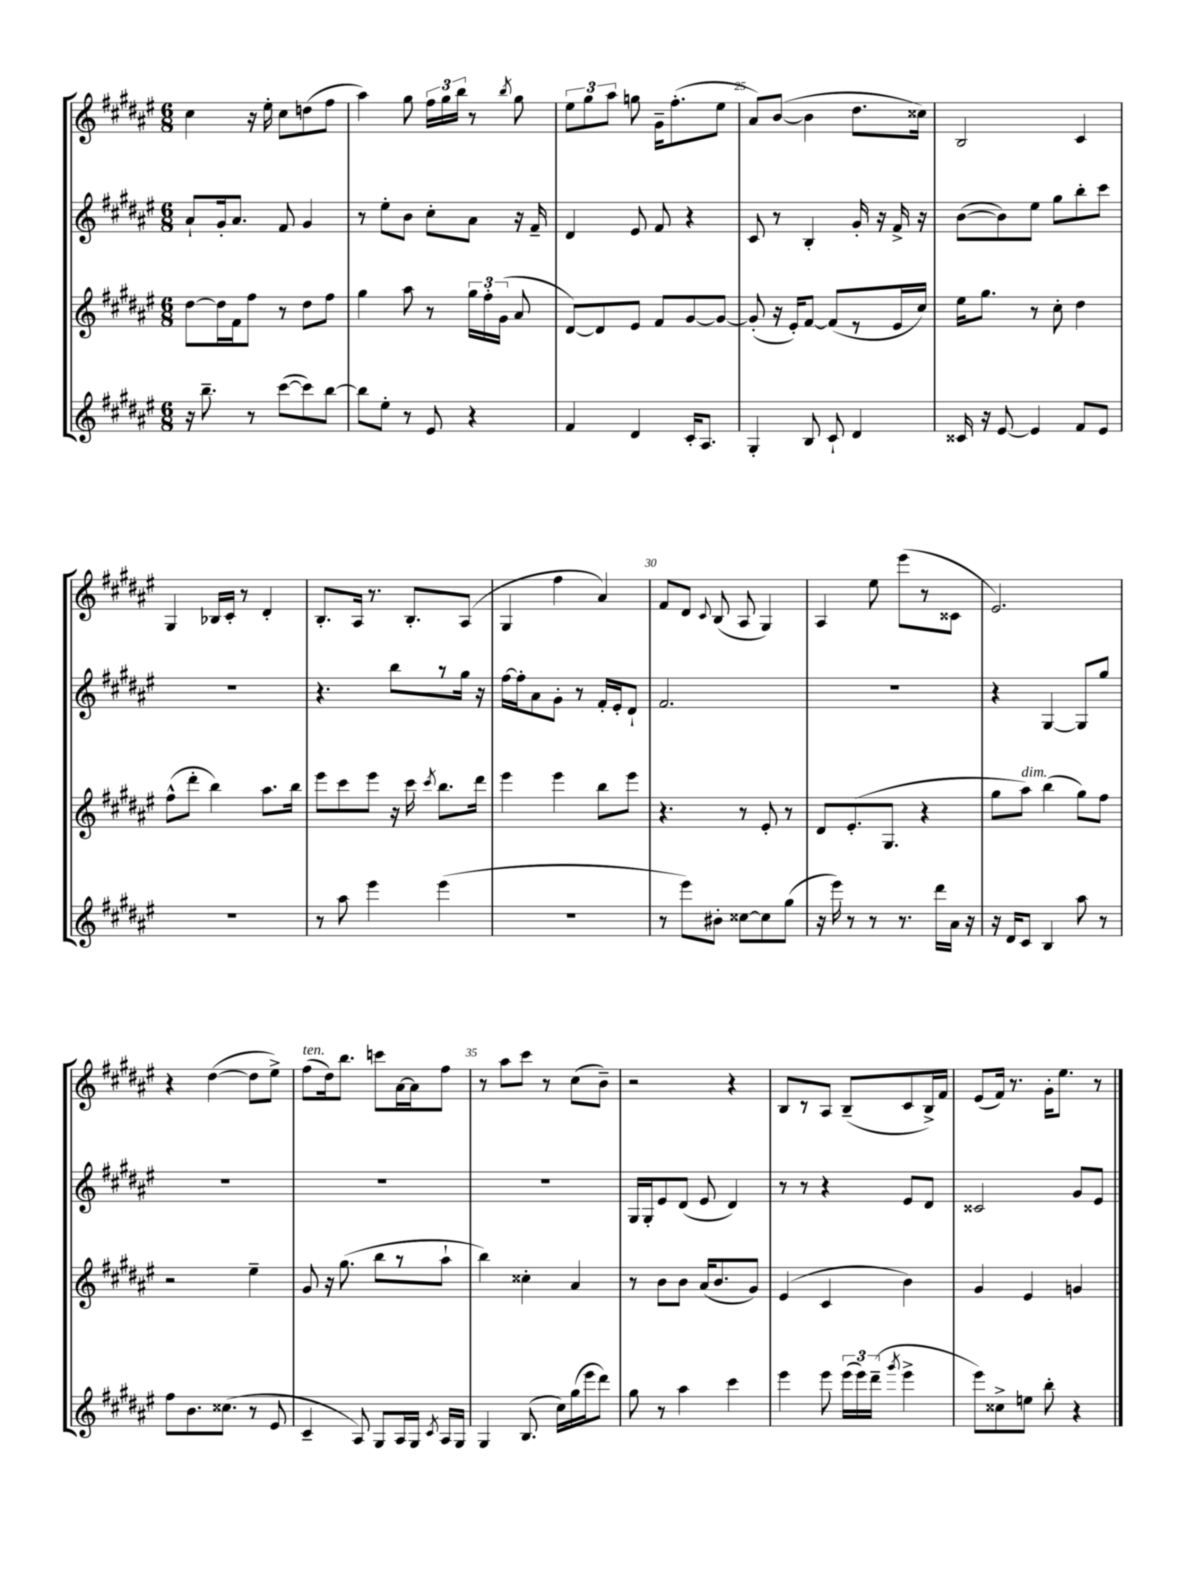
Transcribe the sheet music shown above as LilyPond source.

<<
\new StaffGroup <<
\new Staff = "s0" {
    \clef treble \key fis \major \numericTimeSignature \time 6/8
    \autoBeamOff cis''4 r16 eis''16-. cis''8[ d''8( fis''8] |
    ais''4) gis''8 \tuplet 3/2 { fis''16[ gis''16 b''16] } r8 \acciaccatura { b''8 } gis''8 |
    \tuplet 3/2 { eis''8[ gis''8 ais''8] } g''8 gis'16[-- fis''8.-.( eis''8] |
    ais'8[) b'8]~( b'4 dis''8.[ cisis''16]) |
    b2 cis'4 |
    gis4 bes16[ cis'16]-. r8 dis'4-. |
    b8.[-. ais16] r8. b8.[-. ais8]( |
    gis4 fis''4 ais'4) |
    fis'8[ dis'8] \appoggiatura { cis'8 } b8( ais8 gis4) |
    ais4 eis''8 eis'''8[( r8 cisis'8] |
    eis'2.) |
    r4 dis''4~( dis''8[ eis''8]->) |
    fis''8[^\markup { \italic "ten." }( dis''16) b''8.] c'''8[ ais'16~ ais'16 fis''8] |
    r8 ais''8[ cis'''8] r8 cis''8[( b'8]--) |
    r2 r4 |
    b8[ r8 ais8] b8[--( cis'8 b16->) fis'16] |
    eis'8[( fis'16]) r8. gis'16[-. eis''8.] r8 \bar "|." |
}
\new Staff = "s1" {
    \clef treble \key fis \major \numericTimeSignature \time 6/8
    \autoBeamOff ais'8[-! gis'16-. ais'8.] fis'8 gis'4 |
    r8 eis''8[-. b'8] cis''8[-. ais'8] r16 fis'16-- |
    dis'4 eis'8 fis'8 r4 |
    cis'8 r8 b4-. gis'16-. r16 fis'16-> r16 |
    b'8[~( b'8) eis''8] gis''8[ b''8-. cis'''8] |
    R2. |
    r4. b''8[ r8 gis''16] r16 |
    fis''16[~ fis''16-. ais'8 gis'8]-. r8 fis'16[-. eis'16-. dis'8]-! |
    fis'2. |
    R2. |
    r4 gis4~ gis8[ gis''8] |
    R2. |
    R2. |
    R2. |
    gis16[ gis16-. eis'8 dis'8]( eis'8 dis'4) |
    r8 r8 r4 eis'8[ dis'8] |
    cisis'2 gis'8[ eis'8] \bar "|." |
}
\new Staff = "s2" {
    \clef treble \key fis \major \numericTimeSignature \time 6/8
    \autoBeamOff dis''8[~ dis''16 fis'16 fis''8] r8 dis''8[ fis''8] |
    gis''4 ais''8 r8 \tuplet 3/2 { gis''16[ fis''16-. gis'16]( } ais'8 |
    dis'8[~) dis'8 eis'8] fis'8[ gis'8~ gis'8]~ |
    gis'8-.( r16 eis'16[-.) fis'8]~ fis'8[( r8 eis'16 cis''16]) |
    eis''16[ gis''8.] r8 cis''8-. dis''4 |
    fis''8[-^( dis'''8]-. b''4) ais''8.[ b''16] |
    eis'''8[ cis'''8 eis'''8] r16 cis'''16 \acciaccatura { cis'''8 } b''8.[ dis'''16] |
    eis'''4 eis'''4 b''8[ eis'''8] |
    r4. r8 eis'8-. r8 |
    dis'8[ eis'8.-.( gis8.] r4 |
    gis''8[ ais''8]^\markup { \italic "dim." }) b''4( gis''8[) fis''8] |
    r2 eis''4-- |
    gis'8 r16 gis''8.( b''8[ r8 ais''8]-! |
    b''4) cisis''4-. ais'4 |
    r8 b'8[ b'8] ais'16[( b'8. gis'8]) |
    eis'4( cis'4 b'4) |
    gis'4 eis'4 g'4 \bar "|." |
}
\new Staff = "s3" {
    \clef treble \key fis \major \numericTimeSignature \time 6/8
    \autoBeamOff r16 b''8.-- r8 cis'''8[~( cis'''8) b''8]~ |
    b''8[ eis''8]-. r8 eis'8 r4 |
    fis'4 dis'4 cis'16[-. ais8.] |
    gis4-. b8 cis'8-! dis'4 |
    cisis'16 r16 eis'8~ eis'4 fis'8[ eis'8] |
    R2. |
    r8 ais''8 eis'''4 eis'''4( |
    R2. |
    r8 eis'''8[) bis'8]-. cisis''8[~ cisis''8 gis''8]( |
    r16 eis'''16) r8 r8 r8. dis'''16[ ais'16] r16 |
    r16 dis'16[ cis'8] b4 ais''8 r8 |
    fis''8[ b'8. cisis''8.]( r8 eis'8 |
    cis'4-- ais8) gis8[ ais16 gis16] \acciaccatura { cis'8 } ais16[ gis16] |
    gis4 b8.( cis''16[) gis''16( eis'''16 dis'''8]) |
    gis''8 r8 ais''4 cis'''4 |
    eis'''4 eis'''8 \tuplet 3/2 { eis'''16[( eis'''16) dis'''16]--( } \acciaccatura { gis'''8 } eis'''4-> |
    eis'''8[) cisis''8-> e''8] b''8-. r4 \bar "|." |
}
>>
>>
\layout { \context { \Score currentBarNumber = #22 \override BarNumber.break-visibility = ##(#f #t #t) barNumberVisibility = #(every-nth-bar-number-visible 5) } }
